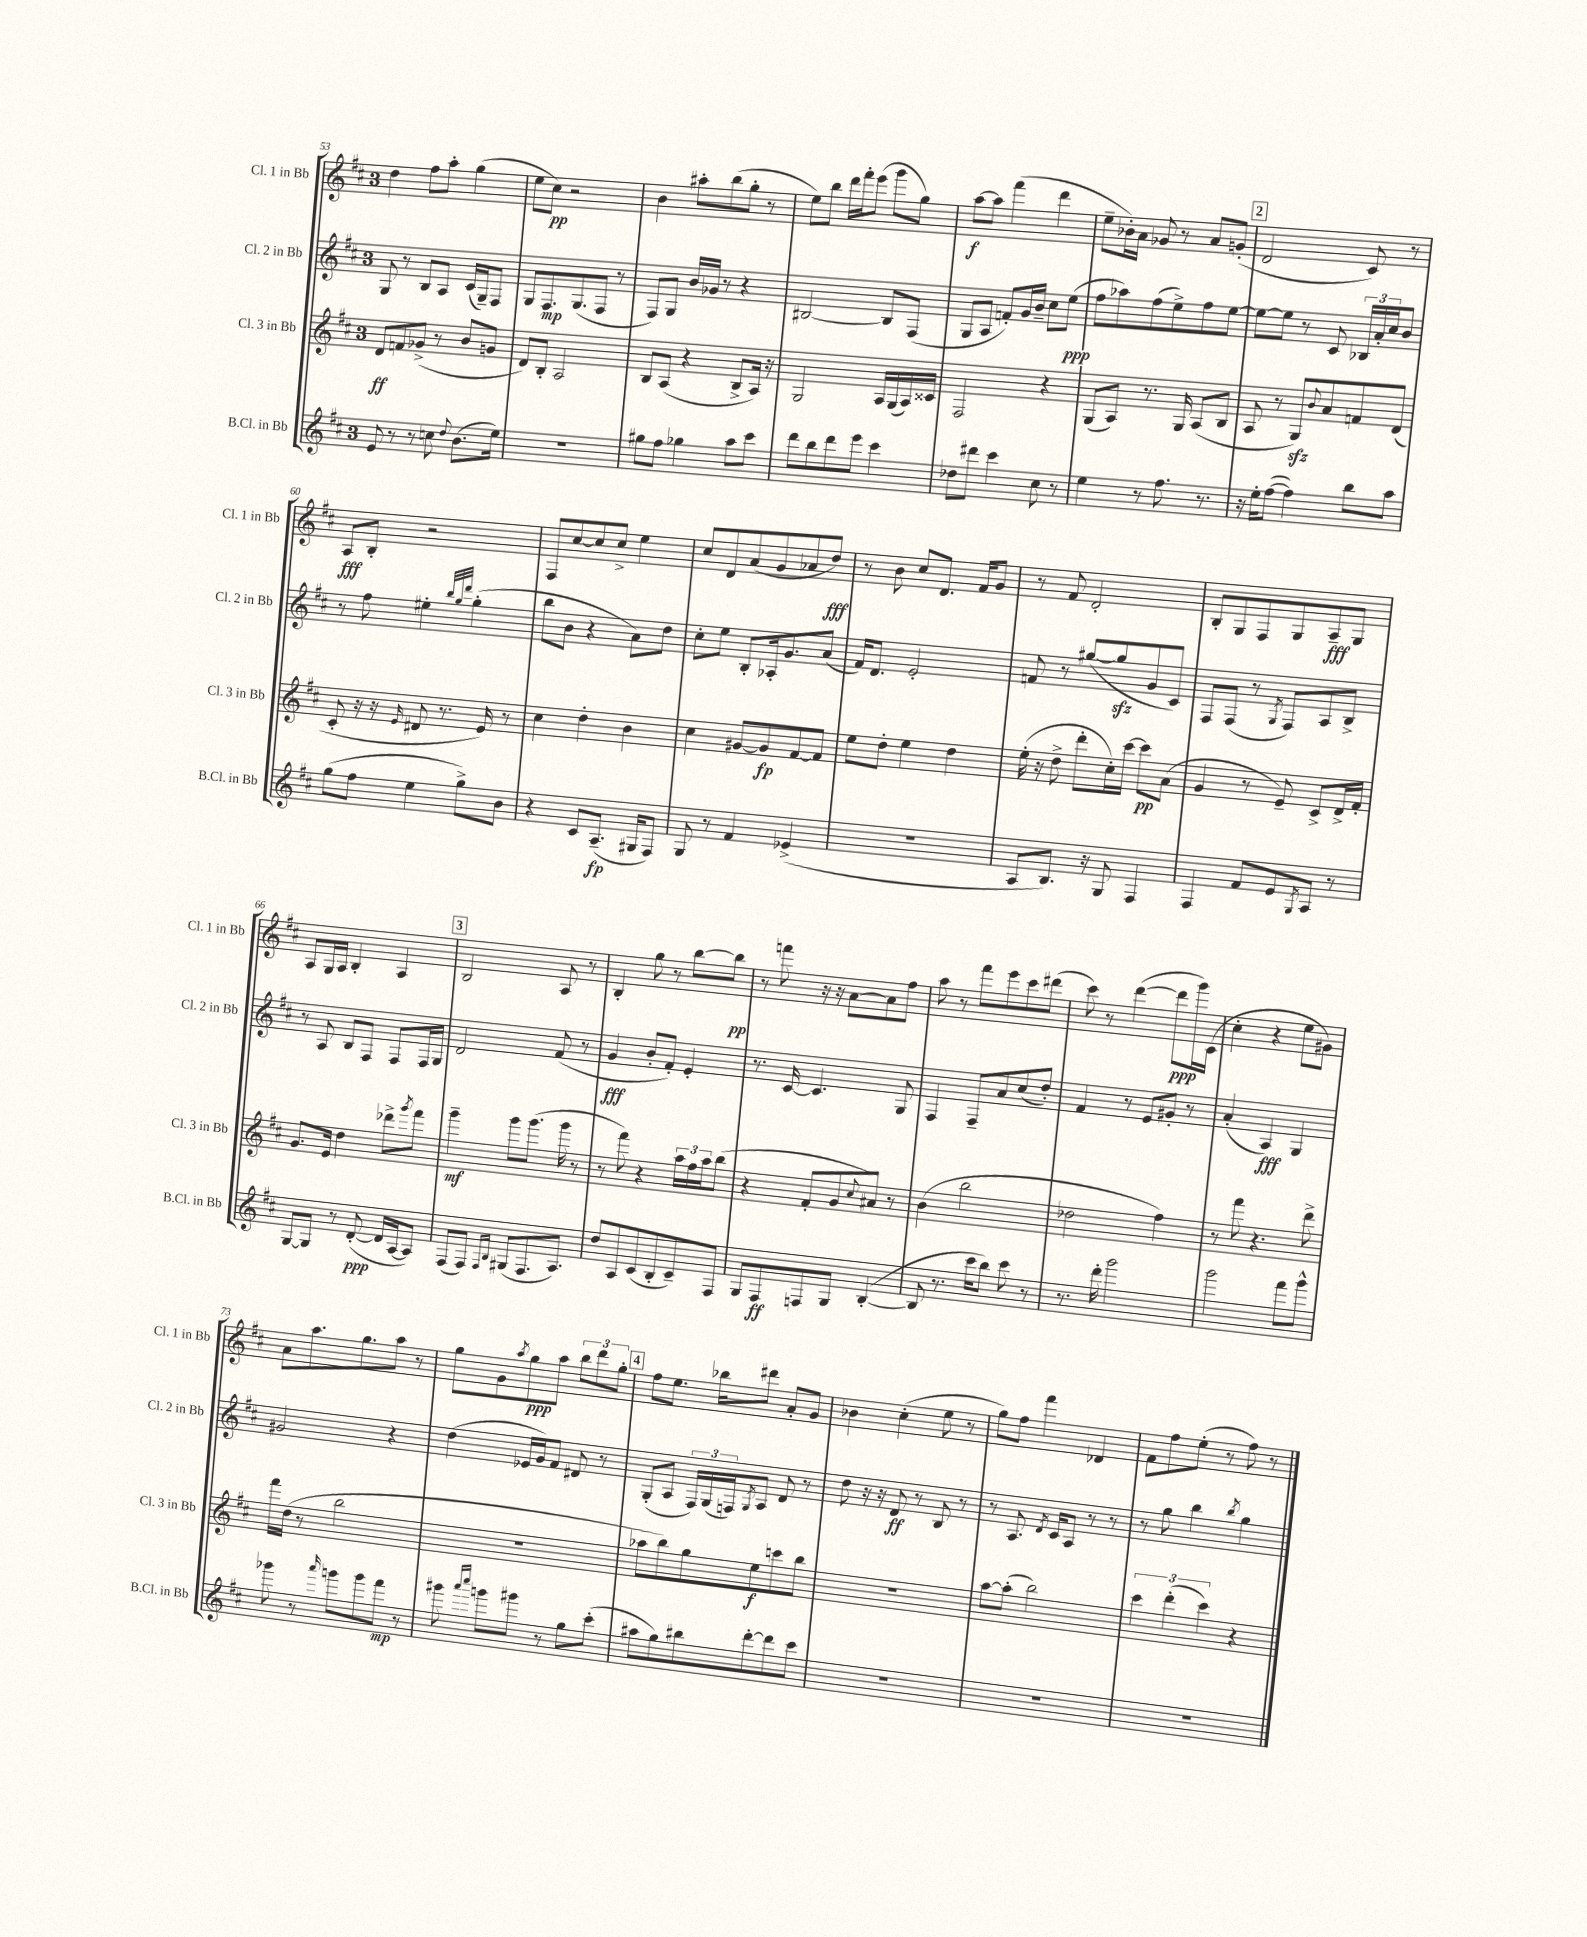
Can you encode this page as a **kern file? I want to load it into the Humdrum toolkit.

**kern	**kern	**kern	**kern
*staff4	*staff3	*staff2	*staff1
*clefG2	*clefG2	*clefG2	*clefG2
*k[f#c#]	*k[f#c#]	*k[f#c#]	*k[f#c#]
*M3/4	*M3/4	*M3/4	*M3/4
8e	8d	8G	4dd
8r	8f	8r	.
8r	(8g-^	8B	8ff#
8cc	8r	8A	8aa'
8qqdd	.	.	.
(8.b	8b	(16c#	(4gg
.	.	16G~)	.
.	8g	8F#	.
16ee)	.	.	.
=	=	=	=
2.r	8d)	8G	8ee
.	8B'	8.F#	8cc#)
.	2A	.	2r
.	.	(8.G	.
.	.	8F#	.
.	.	8r	.
=	=	=	=
8gg#	8B	8F#)	4b
8ff#	(8A	8G	.
4gg-	4r	16b	8aa#'
.	.	16g-	.
.	.	8r	(8bb
8aa	8B^	4r	8gg'
8ccc#	16A)	.	8r
.	16r	.	.
=	=	=	=
8ddd	2G	[2B#	8ee)
8bb	.	.	8bb
8ddd	.	.	16ddd
.	.	.	16fff#'
8eee	.	.	(8eee
4ccc#	16A	8B#]	8ggg
.	(16G	.	.
.	16A)	(8F#	8gg)
.	16c##	.	.
=	=	=	=
8dd-	2F#	8G	[8aa
8ddd#	.	8A	8aa]
4ccc#	.	8f')	(4fff#
.	.	16g	.
.	.	16b~	.
8cc#	4r	8cc#	4ddd
8r	.	(8ee	.
=	=	=	=
4ee	(8G	8ff#	8ee~
.	8A)	8aa-)	16b-')
.	.	.	16a
8r	8.r	(8ff#	8g-
8.ff#	.	8ee^)	8r
.	16G	.	.
.	(8A	8ff#	8a
8.r	.	.	.
.	8B	[8ee	(8g'
=	=	=	=
16r	8A	8ee_	2d
16ee'	.	.	.
([8ff#	8r	8ee]	.
4ff#])	8G)	8r	.
.	8qqb	.	.
.	8a	8c#	.
8bb	8f	24B-	8c#)
.	.	24a'	.
.	.	24cc#	.
8aa	(8d	8b	8r
=	=	=	=
(8gg	8c#'	8r	8A
8ff#	16r	8ff#	8B'
.	16r	.	.
.	16qqe	.	.
4ee	8d#	4ee#'	2r
.	8.r	.	.
.	.	32qqbb	.
.	.	32qqgg	.
.	.	32qqddd	.
8gg^)	.	(4gg'	.
.	16e)	.	.
8b	8r	.	.
=	=	=	=
4r	4cc#	8bb	8F#
.	.	8b	[8cc#
8c#	4dd'	4r	8cc#]
(8.A~	.	.	8cc#^
.	4b	8a)	4ee
16G#	.	.	.
8F#)	.	8dd	.
=	=	=	=
8G	4cc#	8cc#'	8cc#
8r	.	8ee	8d
4f#	[8g#	8B'	(8a
.	8g#]	16A-'	8g
.	.	8.g	.
(4e-^	[8f#	.	8a-
.	8f#]	(8a	8dd)
=	=	=	=
2.r	8ee	16f#)	8r
.	.	8.d	.
.	8dd'	.	8b
.	4ee	2e'	8cc#
.	.	.	8.d
.	4dd	.	.
.	.	.	16f#
.	.	.	8g
=	=	=	=
8A	(16ee'	8f	8r
.	16r	.	.
8.B)	8dd^	8r	8f#
.	8ddd'	([8gg#	2d'
16r	.	.	.
8G	16cc#')	8gg#]	.
.	[16ccc#	.	.
4F#	8ccc#]	8g	.
.	(8a	8c#)	.
=	=	=	=
4F#	4g	8F#	8B'
.	.	(8F#	8G
8f#	8r	8r	8F#
.	.	8qG	.
8e	8e~)	8F#)	8G
8qG	.	.	.
8A	8c#^	8A	8A~
8r	16d^	8B^	8G
.	16f#'	.	.
=	=	=	=
[8G	8.g	8r	8A
8G]	.	8A	16G
.	16e	.	16A
8r	4dd	8B	4B'
([8d'	.	8F#	.
16d]	8ddd-^	8F#	4A
[16A	.	.	.
.	8qggg	.	.
8A])	8fff#	16F#	.
.	.	16G	.
=	=	=	=
(8F#	4ggg~	2d	2B
8F#)	.	.	.
16qqF#	.	.	.
16qqB	.	.	.
(8G#	8ggg	.	.
8.F#	(8.ggg	.	.
.	.	(8f#	8A
8.A)	16ggg	.	.
.	8r	8r	8r
=	=	=	=
8dd	8r	4g	4B'
8A	8fff#)	.	.
(8c#	4r	8b'	8gg
8B'	.	8f#')	8r
8c#~)	24aa	4e'	[8bb
.	24ff#	.	.
.	24aa	.	.
8F#	(8bb	.	8bb]
=	=	=	=
8G	4r	8.r	8r
8F#	.	.	8fff
.	.	[16c#	.
8F	8f#'	4.c#]	16r
.	.	.	16r
8G	8g	.	[8a
.	8qqcc#	.	.
([4B'	8a#)	.	8a]
.	8r	8G	8ff#
=	=	=	=
8B]	(4b	4F#	8aa
8.r	.	.	8r
.	2bb	8F#~	8fff#
16ccc#	.	.	.
8bb)	.	8a	8eee
8ccc#	.	(8cc#	8ccc#
8r	.	8dd')	(8ddd#
=	=	=	=
8.r	2dd-	4f#	8ccc#)
.	.	.	8r
16ddd'	.	.	.
2ggg	.	8r	([4ddd
.	.	8e	.
.	4ff#)	8g#'	8ddd]
.	.	8r	16ggg)
.	.	.	(16c#
=	=	=	=
2ggg	8r	(4a'	4cc#'
.	8fff#	.	.
.	4.r	4A)	4r
8fff#	.	4G	8ee
8ggg^^	8ddd^	.	8g#)
=	=	=	=
8ggg-	16fff#	2g#	8a
.	(16dd	.	.
8r	8r	.	8.aa
16qqaaa	.	.	.
8ggg	2bb	.	.
.	.	.	8.gg
8ggg	.	.	.
8fff#	.	4r	8aa
8r	.	.	8r
=	=	=	=
8ggg#	2.r	(4dd	8gg
16qqaaa	.	.	.
16qqcccc#	.	.	.
8ggg	.	.	8g
.	.	.	8qaa
8ggg#	.	16e-	8gg
.	.	16g)	.
8r	.	8f#	8aa
8gg	.	8d#	12bb
.	.	.	12ddd
(8ccc#'	.	8r	.
.	.	.	12gg'
=	=	=	=
8aa#	8aa-	(8G'	8ff#
8gg)	8bb)	8A	8.ee
8bb#	8gg	24F#)	.
.	.	(24G	.
.	.	.	16bb-
.	.	24F)	.
.	.	8qG	.
[8ddd'	8ee	8A	8ddd#
8ddd]	8ccc	8d	8a'
8ccc#	8bb	8r	8g
=	=	=	=
2.r	2.r	8dd	4b-
.	.	16r	.
.	.	16r	.
.	.	8d	(4cc#'
.	.	8r	.
.	.	8B	8ee
.	.	8r	8r
=	=	=	=
2.r	[8aa	8r	8gg)
.	(8aa']	8.A	8ff#
.	2bb)	.	4fff#
.	.	8qd	.
.	.	16c#	.
.	.	8A	.
.	.	8r	4d-
.	.	8r	.
=	=	=	=
2.r	6ccc#	8r	8f#
.	.	8gg	8ff#
.	(6ddd'	.	.
.	.	4bb	(8ee'
.	6ccc#)	.	.
.	.	.	8r
.	.	8qbb	.
.	4r	4gg	8ff#)
.	.	.	8r
==	==	==	==
*-	*-	*-	*-
